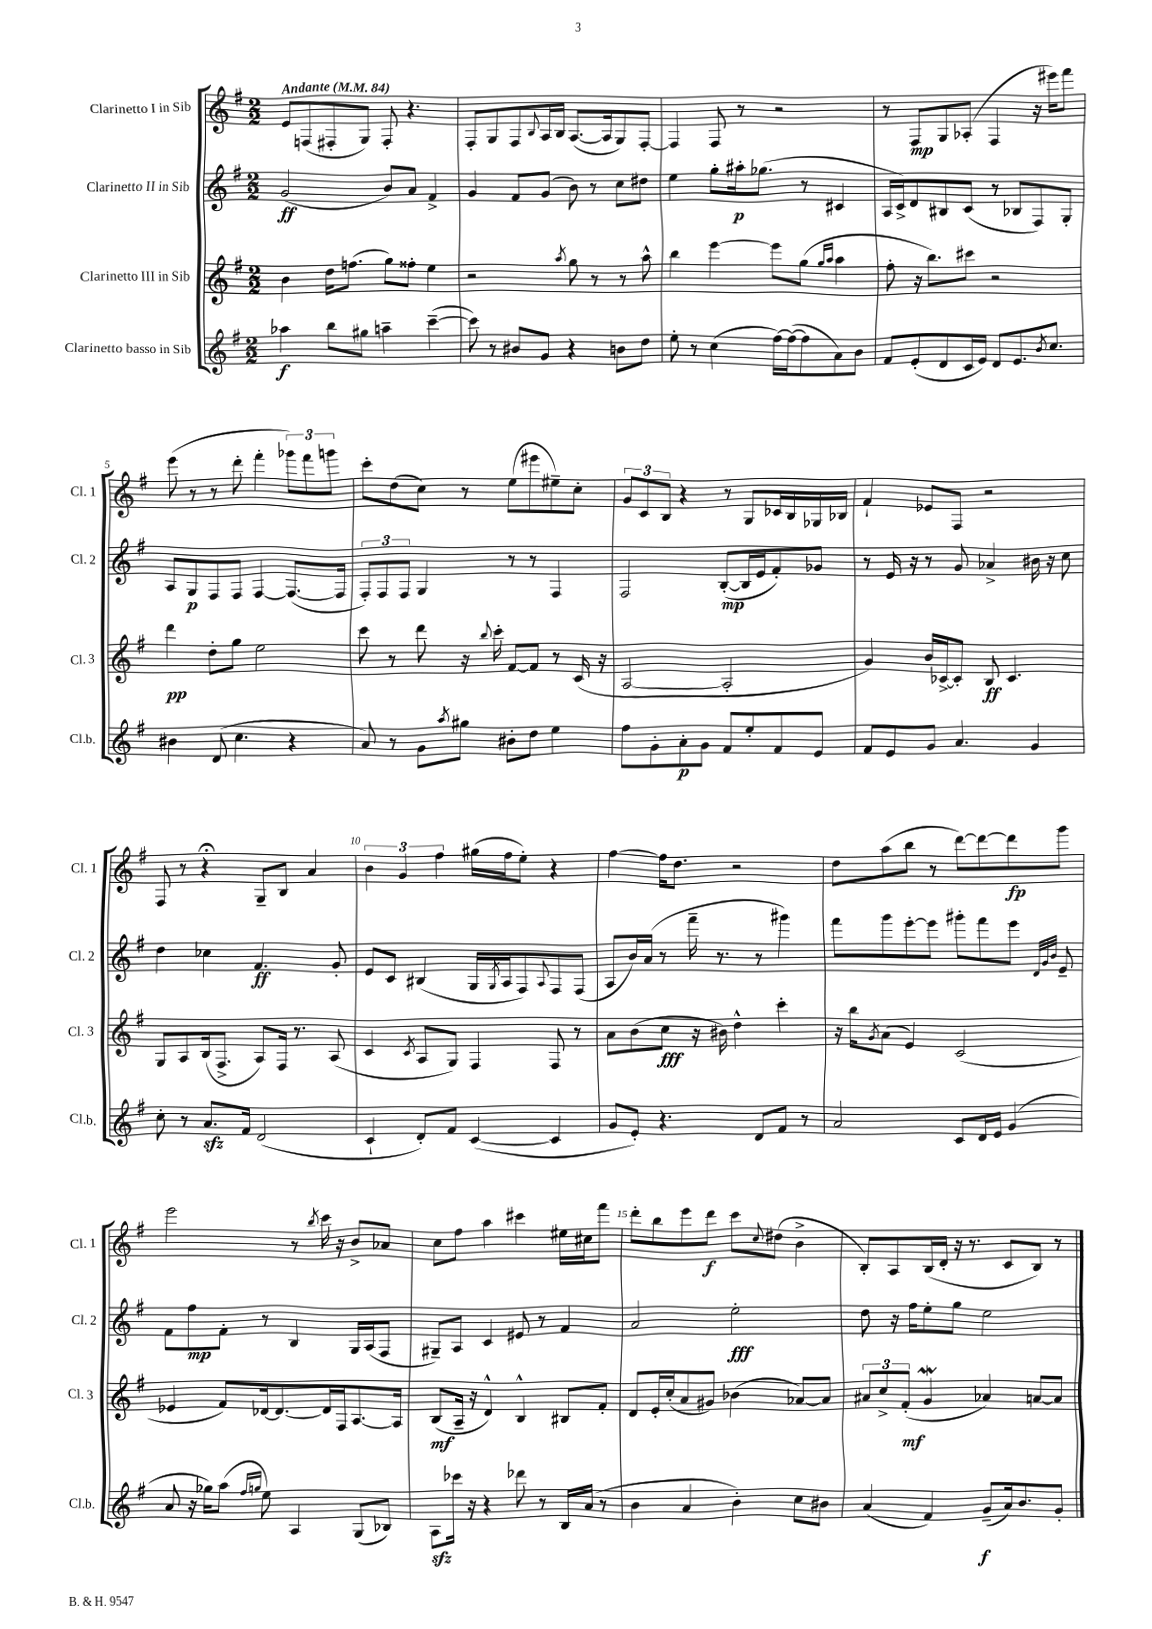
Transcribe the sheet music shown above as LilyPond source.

<<
\new StaffGroup <<
\new Staff = "s0" \with { instrumentName = "Clarinetto I in Sib" shortInstrumentName = "Cl. 1" } {
    \clef treble \key g \major \numericTimeSignature \time 2/2 \tempo "Andante" 4 = 84
    e'8 f8( fis8-. g8) fis8-. r4. |
    fis8-. g8 fis8 \appoggiatura { b8 } a16 b16 a8.~( a16 g8) fis8~-. |
    fis4 fis8 r8 r2 |
    r8 fis8\mp g8 aes8-.( fis4 r16 eis'''16) fis'''8 |
    e'''8( r8 r8 d'''8-. fis'''4-. \tuplet 3/2 { ges'''8) fis'''8 g'''8 } |
    c'''8-. d''8( c''8) r8 e''8( eis'''8 eis''8--) c''8-. |
    \tuplet 3/2 { g'8 c'8 b8 } r4 r8 g8 ces'16 b16 ges16 bes16 |
    fis'4-! ees'8 fis8 r2 |
    fis8 r8 r4\fermata g8-- b8 a'4 |
    \tuplet 3/2 { b'4 g'4 fis''4 } gis''16( fis''16 e''8-.) r4 |
    fis''4~ fis''16 d''8. r2 |
    d''8 a''8( b''8 r8 d'''8~) d'''8~ d'''8\fp g'''8 |
    e'''2 r8 \acciaccatura { b''8 } c'''16 r16 b'8-> aes'8 |
    c''8 fis''8 a''4 cis'''4 eis''16 cis''16 fis'''8 |
    d'''8-. b''8 e'''8 d'''8\f c'''8 \appoggiatura { c''8 } dis''8( b'4-> |
    b8-.) a8 b16( d'16-. r16 r8. c'8 b8) r8 \bar "|." |
}
\new Staff = "s1" \with { instrumentName = "Clarinetto II in Sib" shortInstrumentName = "Cl. 2" } {
    \clef treble \key g \major \numericTimeSignature \time 2/2
    g'2\ff( b'8) a'8 fis'4-> |
    g'4 fis'8 g'8( b'8) r8 c''8 dis''8 |
    e''4 g''8-. ais''16-.\p ges''8.( r8 cis'4 |
    a16 c'16->) d'8 bis8 c'8( r8 bes8 fis8) g8-. |
    a8 g8\p fis8 fis8 fis4~ fis8.~( fis16 |
    \tuplet 3/2 { fis8-.) fis8 fis8 } g4 r8 r8 fis4 |
    fis2 b8~-.\mp( b16 e'16 fis'8-.) ges'8 |
    r8 e'16 r16 r8 g'8 aes'4-> bis'16 r16 c''8 |
    d''4 ces''4 fis'4.\ff g'8-. |
    e'8 c'8 bis4( g16 \acciaccatura { g8 } a16 fis8) \appoggiatura { a8 } fis8 fis8( |
    a8 b'16) a'16( r8 fis'''16-- r8. r8 gis'''4) |
    fis'''8 g'''8 e'''8~-. e'''8 gis'''8-. fis'''8 e'''8 \grace { d'32 g'32 b'32 } e'8-- |
    fis'8 fis''8\mp fis'8-. r8 b4 g16 a16( fis8 |
    gis8--) a8 c'4 eis'8 r8 fis'4 |
    a'2 e''2-.\fff |
    d''8 r16 fis''16 e''8-. g''8 e''2 \bar "|." |
}
\new Staff = "s2" \with { instrumentName = "Clarinetto III in Sib" shortInstrumentName = "Cl. 3" } {
    \clef treble \key g \major \numericTimeSignature \time 2/2
    b'4 d''16 f''8.( g''8) fisis''8-. e''4 |
    r2 \acciaccatura { a''8 } g''8 r8 r8 a''8-^ |
    b''4 e'''4~ e'''8 g''8( \grace { g''16 a''16 } a''4 |
    fis''8-. r16 b''8.) cis'''8 r2 |
    d'''4\pp d''8-. g''8 e''2 |
    c'''8 r8 d'''8 r16 \appoggiatura { b''8 } c'''16-. fis'8~ fis'8 r8 c'16( r16 |
    a2~ a2-. |
    g'4) b'16 ces'16~-> ces'8-. b8\ff ces'4. |
    g8 a8 b16( fis8.-> a8) fis16 r8. a8( |
    c'4 \acciaccatura { c'8 } a8 g8) fis4 fis8 r8 |
    a'8 b'8( c''8\fff r16 bis'16) d''4-^ c'''4-. |
    r16 b''16 \acciaccatura { g'8 } a'8( e'4) c'2( |
    ees'4 fis'8) des'16~ des'8.~ des'16 fis16 a8.~ a16 |
    b8\mf( a16-- r16 d'4-^) b4-^ bis8 fis'8-. |
    d'8 e'16-. c''16-.( a'8 gis'8) bes'4( aes'8~) aes'8 |
    \tuplet 3/2 { ais'8 c''8-> fis'8-.\mf( } g'4\mordent aes'4) a'8~ a'8 \bar "|." |
}
\new Staff = "s3" \with { instrumentName = "Clarinetto basso in Sib" shortInstrumentName = "Cl.b." } {
    \clef treble \key g \major \numericTimeSignature \time 2/2
    aes''4\f b''8 gis''8 a''4-- c'''4~--( |
    c'''8) r8 bis'8 g'8 r4 b'8 d''8 |
    e''8-. r8 c''4( fis''16~) fis''16~( fis''8 a'8) b'8 |
    fis'8 e'8-.( d'8 c'16 e'16) d'8 e'8. \acciaccatura { b'8 } c''8. |
    bis'4 d'8( c''4. r4 |
    a'8) r8 g'8 \acciaccatura { a''8 } gis''8 bis'8-. d''8 e''4 |
    fis''8 g'8-. a'8-.\p g'8 fis'8 e''8-. fis'8 e'8 |
    fis'8 e'8 g'8 a'4. g'4 |
    c''8-. r8 a'8.\sfz fis'16 d'2( |
    c'4-! d'8-.) fis'8 c'4~( c'4 |
    g'8 e'8-.) r4. d'8 fis'8 r8 |
    a'2 c'8 d'16 e'16 g'4( |
    a'8 r16 ges''16) a''8( \grace { fis''16 g''16 } e''8) a4 g8( bes8) |
    a8\sfz ces'''16 r16 r4 des'''8 r8 b16 a'16( r8 |
    b'4 a'4 b'4-.) c''8 bis'8 |
    a'4( fis'4) g'8--\f( a'16) b'8. g'8-. \bar "|." |
}
>>
>>
\layout { \context { \Score \override BarNumber.break-visibility = ##(#f #t #t) barNumberVisibility = #(every-nth-bar-number-visible 5) } }
